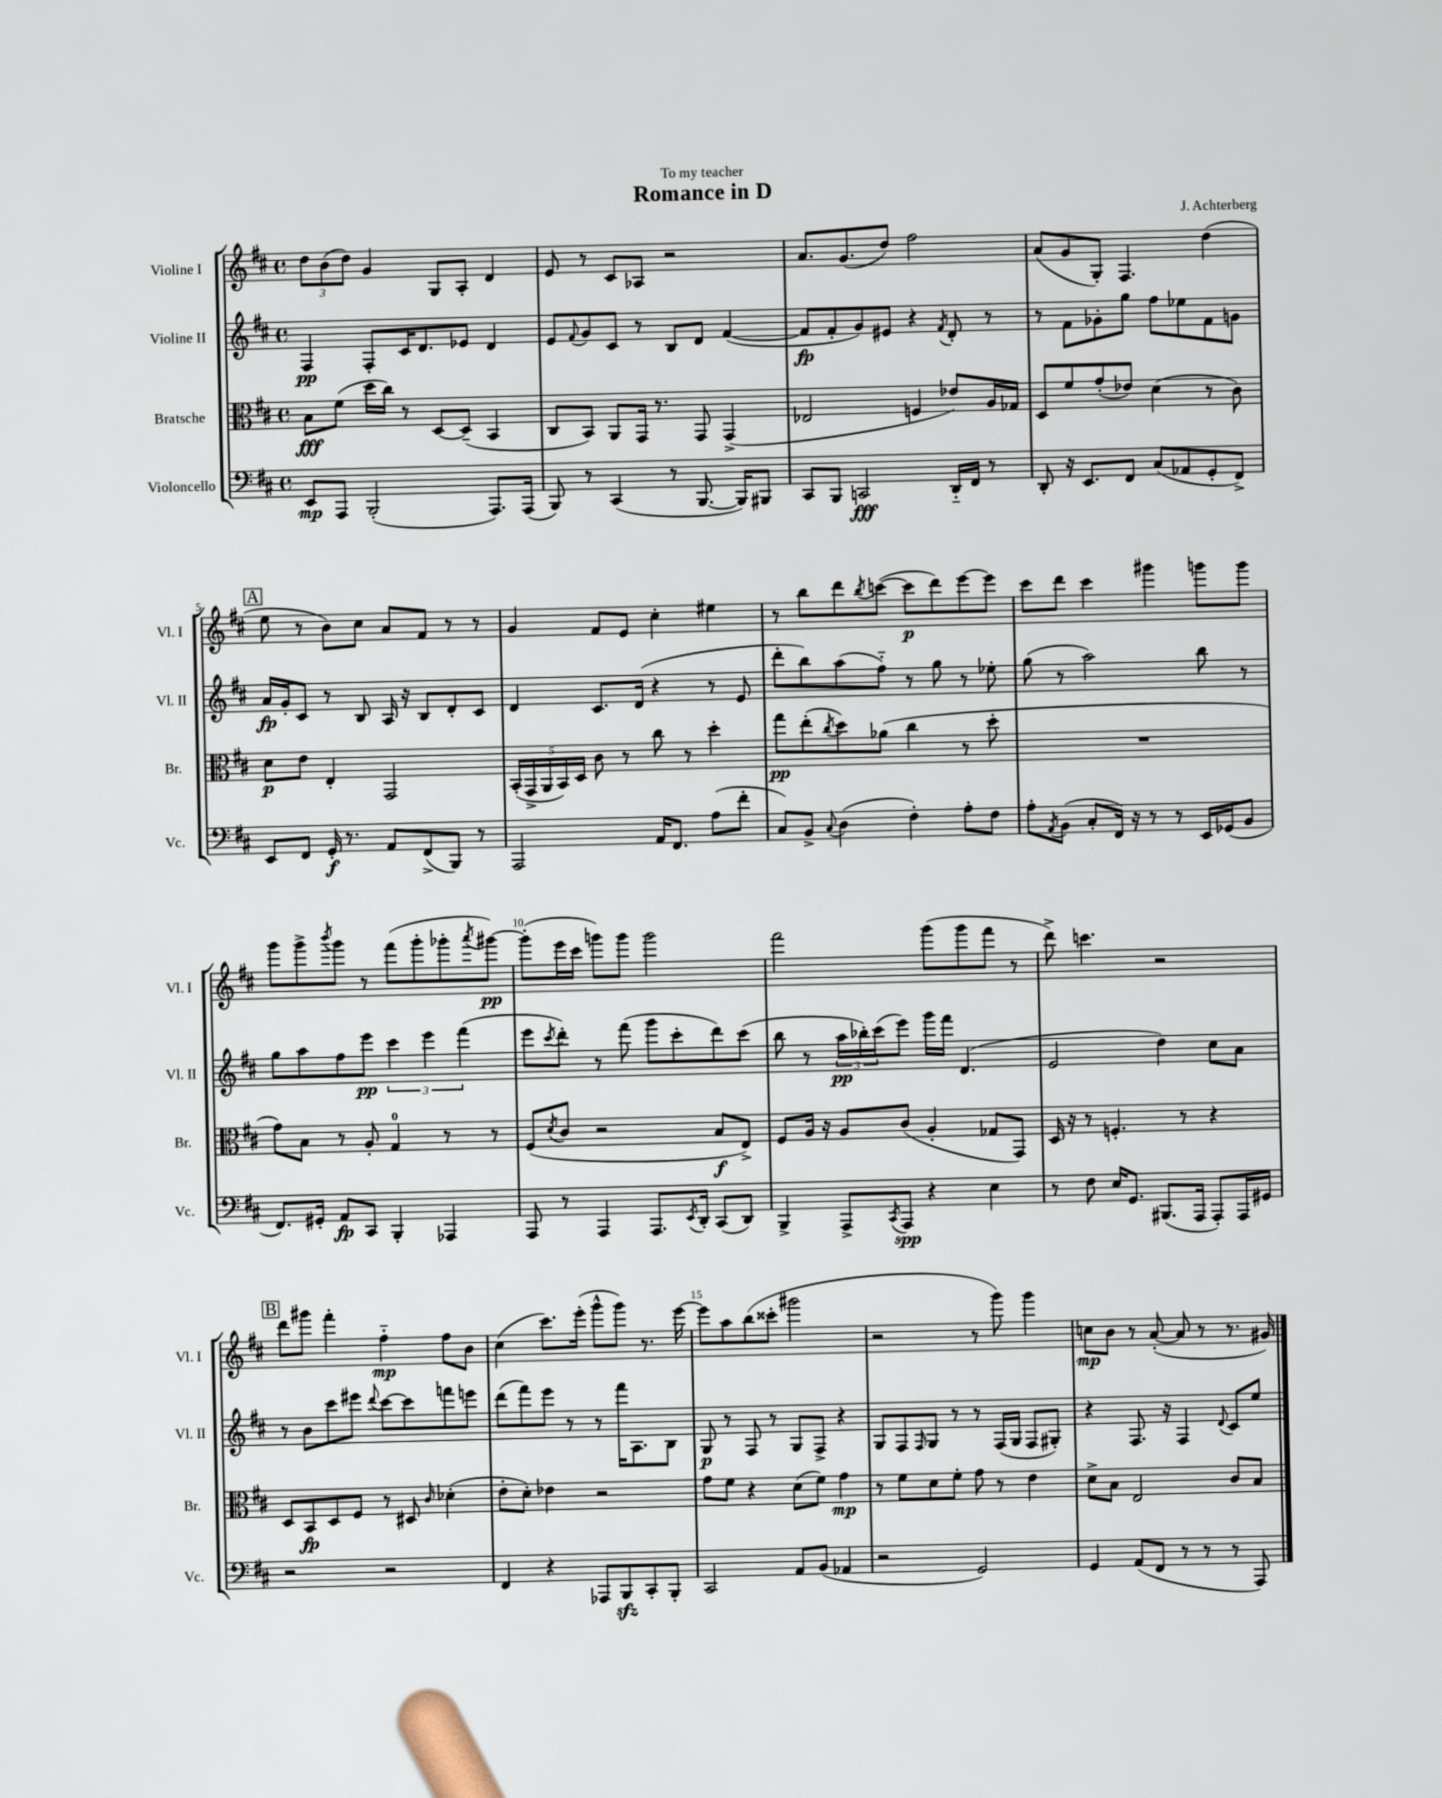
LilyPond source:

\header { title = "Romance in D" composer = "J. Achterberg" dedication = "To my teacher" }
<<
\new StaffGroup <<
\new Staff = "s0" \with { instrumentName = "Violine I" shortInstrumentName = "Vl. I" } {
    \clef treble \key d \major \defaultTimeSignature \time 4/4
    \tuplet 3/2 { d''8 b'8( d''8) } g'4 g8 a8-. d'4 |
    e'8 r8 cis'8 aes8 r2 |
    a'8. g'8.( d''8) fis''2 |
    a'8( g'8 g8-.) fis4. d''4( |
    \mark \markup { \box "A" } e''8 r8 b'8) cis''8 a'8 fis'8 r8 r8 |
    g'4 fis'8 e'8 cis''4-. eis''4 |
    r8 b''8 d'''8 \acciaccatura { b''8 } c'''8~( c'''8\p d'''8) e'''8~ e'''8 |
    cis'''8 d'''8 cis'''4 gis'''4 g'''8 g'''8 |
    g'''8 g'''8-> \acciaccatura { b'''8 } g'''8 r8 fis'''8( g'''8-. ges'''8-. \acciaccatura { a'''8 } gis'''8~\pp) |
    gis'''8-.( e'''16 cis'''16 g'''8) g'''8 g'''2 |
    fis'''2 g'''8( g'''8 fis'''8 r8 |
    d'''8->) c'''4. r2 |
    \mark \markup { \box "B" } d'''8 gis'''8 fis'''4-. fis''4-_\mp fis''8 b'8 |
    cis''4( cis'''8.) e'''16-.( g'''8-^ g'''8) r8. e'''16~ |
    e'''8 a''8 b''8( cisis'''8-. gis'''2 |
    r2 r8 g'''8) g'''4 |
    c''8\mp b'8 r8 a'8~-.( a'8 r8 r8. gis'16) \bar "|." |
}
\new Staff = "s1" \with { instrumentName = "Violine II" shortInstrumentName = "Vl. II" } {
    \clef treble \key d \major \defaultTimeSignature \time 4/4
    fis4\pp fis8-. cis'16 d'8. ees'8 d'4 |
    e'8 \appoggiatura { fis'8 } g'8 cis'8 r8 b8 d'8 fis'4~( |
    fis'8\fp fis'8-. g'8) eis'8 r4 \acciaccatura { fis'8 } d'8-. r8 |
    r8 fis'8 ges'8-. g''8 fis''8 ees''8 fis'8 g'8 |
    \mark \markup { \box "A" } a'16\fp g'16-. cis'8 r8 b8 a16 r16 b8 d'8-. cis'8 |
    d'4 cis'8. d'16( r4 r8 e'8 |
    d'''8-. b''8) a''8( fis''8-_) r8 g''8 r8 ees''8-. |
    g''8( r8 a''2) b''8 r8 |
    g''8 a''8 fis''8 e'''8\pp \tuplet 3/2 { cis'''4 e'''4 fis'''4( } |
    e'''8 \acciaccatura { cis'''8 } d'''8-.) r8 fis'''8( g'''8 cis'''8-. d'''8) cis'''8( |
    b''8 r8 \tuplet 3/2 { a''16\pp bes''16-.) cis'''16( } e'''8) g'''16 fis'''16 d'4.( |
    e'2 d''4) cis''8 a'8 |
    \mark \markup { \box "B" } r8 b'8 cis'''8 eis'''8 \appoggiatura { d'''8 } cis'''8~ cis'''8 f'''8 e'''8 |
    d'''8( fis'''8) e'''8 r8 r8 fis'''16 a8. b8 |
    g8\p r8 fis8 r8 g8 fis8-> r4 |
    g8 fis8 \grace { fis16 } g8 r8 r8 fis16( g16 fis8 gis8-.) |
    r4 fis8. r16 fis4 \appoggiatura { d'8 } cis'8 e''8 \bar "|." |
}
\new Staff = "s2" \with { instrumentName = "Bratsche" shortInstrumentName = "Br." } {
    \clef alto \key d \major \defaultTimeSignature \time 4/4
    b8\fff fis'8( d''16 cis''16) r8 d8~ d8--( b,4 |
    cis8 b,8) a,8 g,16 r8. g,8 g,4->( |
    ees2 f4 ees'8) a16 ges16 |
    d8 fis'8 g'8-.( ees'8) d'4( r8 cis'8) |
    \mark \markup { \box "A" } d'8\p e'8 e4-. g,2 |
    \tuplet 5/4 { b,16-.( g,16-> a,16 b,16) d16 } cis'8 r8 cis''8 r8 d''4-. |
    g''8\pp e''8-.( \acciaccatura { cis''8 } d''8) aes'8( cis''4 r8 d''8-. |
    R1 |
    g'8) b8 r8 a8-. g4-0 r8 r8 |
    fis8( \acciaccatura { d'8 } cis'8 r2 b8\f e8->) |
    fis8 a16 r16 a8 cis'8( a4-. ges8 g,8) |
    d16 r16 r8 f4.-. r8 r4 |
    \mark \markup { \box "B" } d8 b,8\fp d8 fis8 r8 dis8 \grace { cis'16 } des'4-.( |
    e'8-. d'8-.) ees'4 r2 |
    g'8 fis'8 r4 d'8( fis'8) g'4\mp |
    r8 fis'8 d'8 fis'8-. g'8 r8 e'4 |
    d'8-> b8 e2 cis'8 b8 \bar "|." |
}
\new Staff = "s3" \with { instrumentName = "Violoncello" shortInstrumentName = "Vc." } {
    \clef bass \key d \major \defaultTimeSignature \time 4/4
    e,8\mp a,,8 b,,2-.( a,,8.) a,,16( |
    b,,8) r8 cis,4( r8 b,,8.~ b,,16) bis,,8 |
    cis,8 b,,8 c,2\fff d,16-_ fis,16 r8 |
    d,8-. r16 e,8. fis,8 cis8( aes,8 g,8-. fis,8->) |
    \mark \markup { \box "A" } e,8 fis,8 g,16-.\f r8. a,8 fis,8->( b,,8) r8 |
    a,,2 a,16 fis,8. a8( fis'8-. |
    cis8) b,8-> \appoggiatura { cis8 } d4( fis4-.) a8-. fis8 |
    a8-. \acciaccatura { a,8 } b,8( cis8-. fis,16) r16 r8 r8 e,16 ges,16( b,8 |
    fis,8.) gis,16-. a,8\fp cis,8 b,,4-. aes,,4 |
    a,,8 r8 a,,4 a,,8. \acciaccatura { e,8 } d,16-. cis,8( d,8) |
    b,,4-> a,,8-> \acciaccatura { cis,8 } a,,8\spp r4 e4 |
    r8 fis8 e16 g,8. bis,,8.( a,,16 a,,8-.) a,,16 gis,16 |
    \mark \markup { \box "B" } r2 r2 |
    fis,4 r4 aes,,8 b,,8\sfz cis,8-. b,,8-. |
    cis,2 a,8 b,8( aes,4 |
    r2 g,2) |
    g,4 a,8( fis,8 r8 r8 r8 a,,8) \bar "|." |
}
>>
>>
\layout { \context { \Score \override BarNumber.break-visibility = ##(#f #t #t) barNumberVisibility = #(every-nth-bar-number-visible 5) } }
